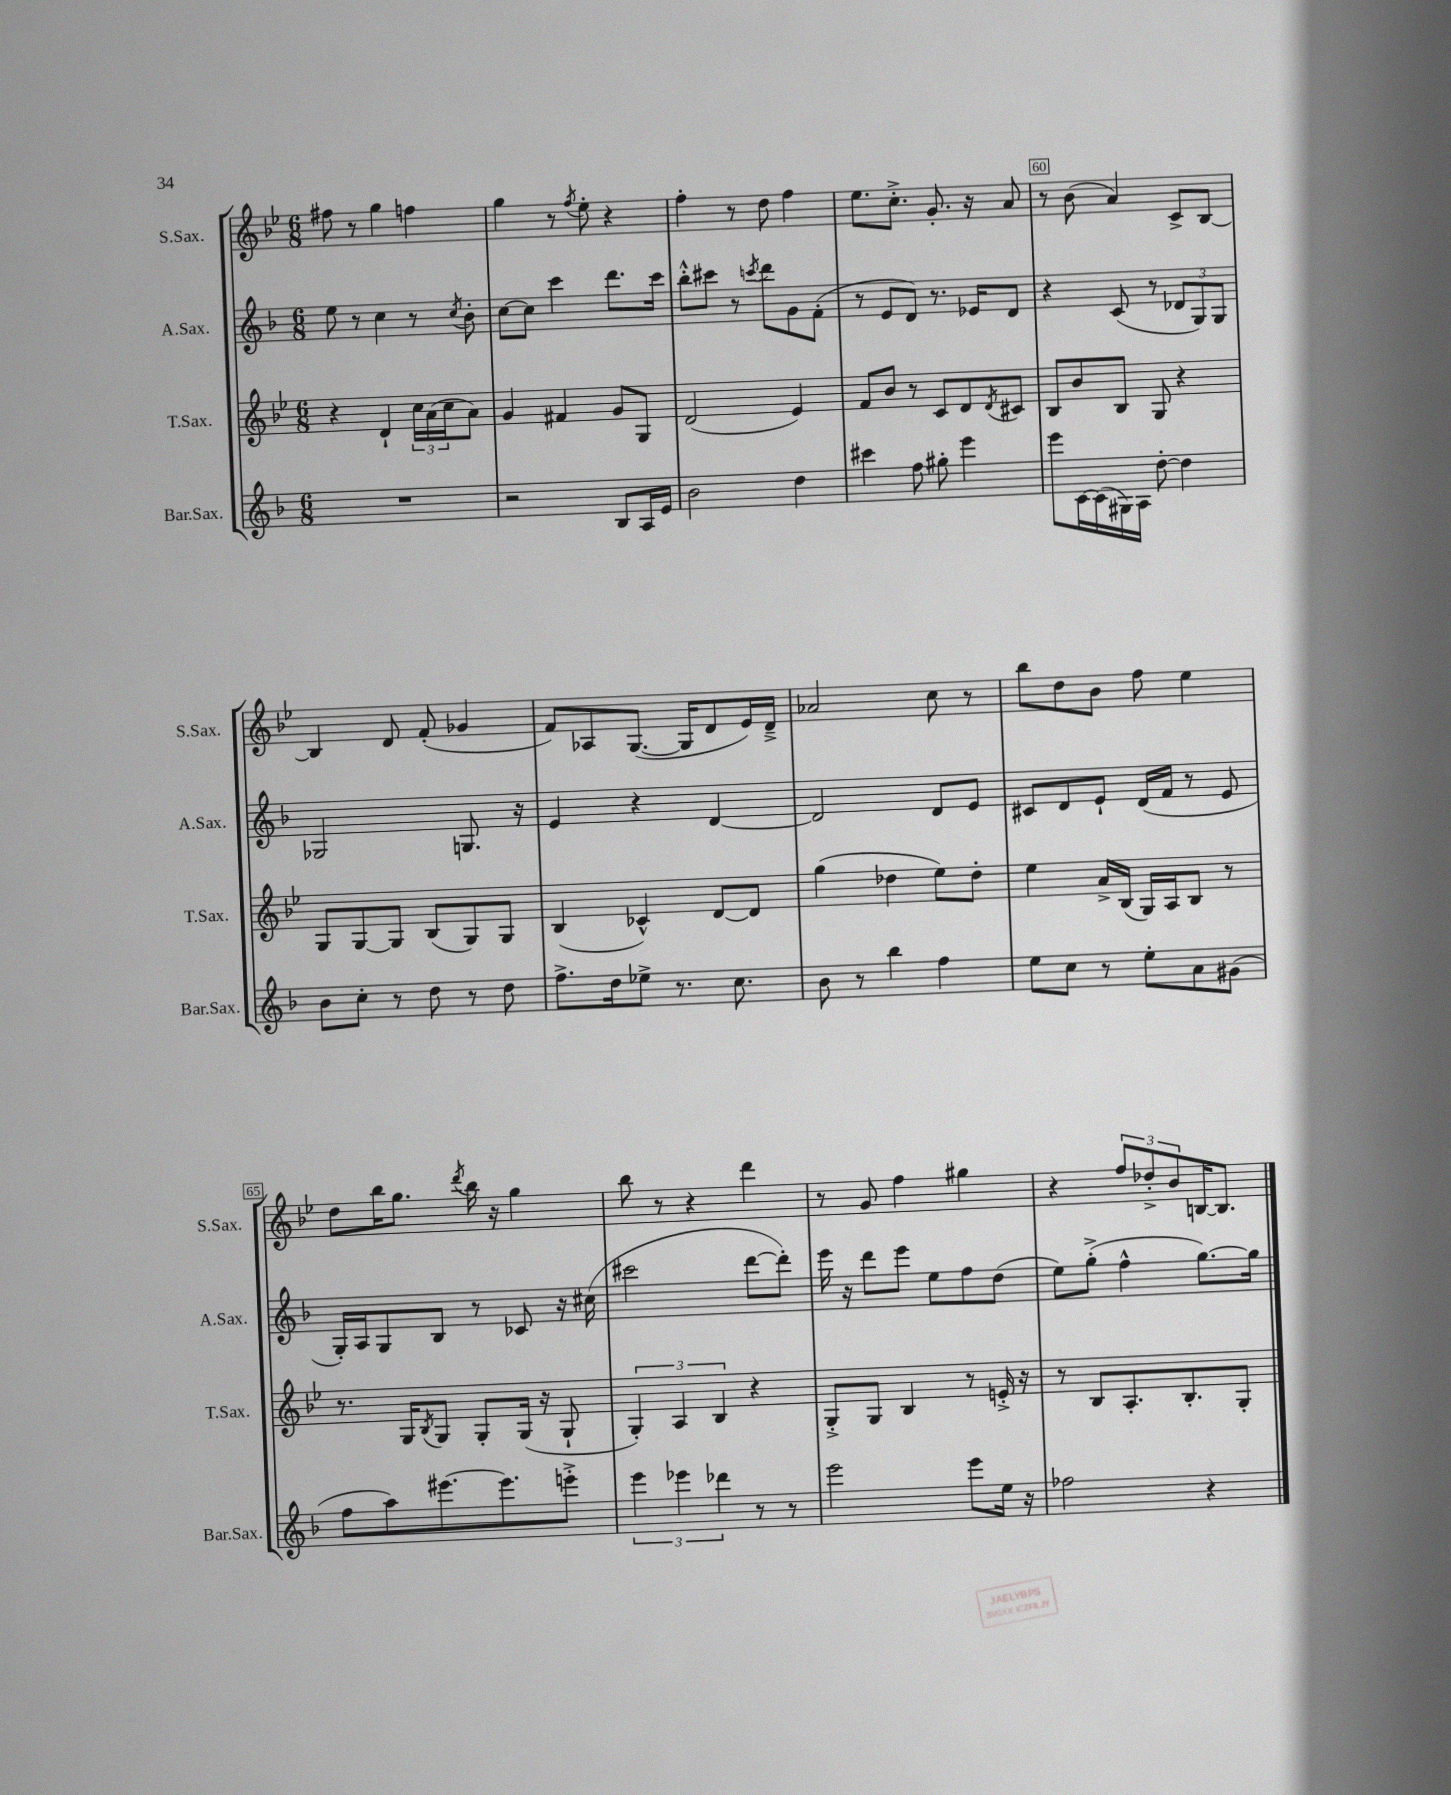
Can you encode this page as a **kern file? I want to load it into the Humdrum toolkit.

**kern	**kern	**kern	**kern
*part4	*part3	*part2	*part1
*staff4	*staff3	*staff2	*staff1
*I"Bar.Sax.	*I"T.Sax.	*I"A.Sax.	*I"S.Sax.
*I'Bar.Sax.	*I'T.Sax.	*I'A.Sax.	*I'S.Sax.
*clefG2	*clefG2	*clefG2	*clefG2
*k[b-]	*k[b-e-]	*k[b-]	*k[b-e-]
*M6/8	*M6/8	*M6/8	*M6/8
=56	=56	=56	=56
2.r	4r	8ee\	8ff#X\
.	.	8r	8r
.	4d`/	4cc\	4gg\
.	24cc\LL	8r	4ffn\
.	(24a\	.	.
.	24cc\J	.	.
.	.	8qcc/	.
.	8a\J)	8b-'\	.
=57	=57	=57	=57
2r	4g/	[8cc\L	4gg\
.	.	8cc\J]	.
.	4f#X/	4ccc\	8r
.	.	.	8qff/
.	.	.	8ee-'\
8B-/L	8g/L	8.ddd\L	4r
16A/L	8G/J	.	.
16e/JJ	.	16ccc\Jk	.
=58	=58	=58	=58
2b-\	(2d/	8bb-'^^\L	4ff'\
.	.	8ccc#X\J	.
.	.	8r	8r
.	.	8qcccn/	.
.	.	8ddd\L	8dd\
4dd\	4e-/)	8g\	4ff\
.	.	(8f'\J	.
=59	=59	=59	=59
4ccc#X\	8f/L	8r	8.ee-\L
.	8b-/J	8e/L	.
.	.	.	8.cc'^\J
8ff\	8r	8d/J)	.
8gg#X'\	8c/L	8.r	8.g'/
4eee\	8d/	.	.
.	.	16e-X/KL	16r
.	8qd/	.	.
.	8c#X/J	8d/J	8a/
=60	=60	=60	=60
8eee\L	8B-/L	4r	8r
[16c\L	8b-/	.	(8b-\
(16c\]	.	.	.
16G#X\)	8B-/J	(8c/	4a/)
16A\JJ	.	.	.
[8dd'\	8G/	8r	.
4dd\]	4r	12d-X/L	8c^/L
.	.	12G/)	.
.	.	.	[8B-/J
.	.	12G/J	.
!!LO:LB:g=z
=61	=61	=61	=61
8b-\L	8G/L	2G-X/	4B-/]
8cc'\J	[8G/	.	.
8r	8G/J]	.	8d/
8dd\	(8B-/L	.	(8f'/
8r	8G/)	8.Gn/	4g-X/
8dd\	8G/J	.	.
.	.	16r	.
=62	=62	=62	=62
8.ff^\L	(4B-/	4e/	8f/L)
.	.	.	8A-X/
16dd\k	.	.	.
8ee-X^\J	4c-X^^/)	4r	([8.G/J
8.r	.	.	.
.	.	.	16G/KL]
.	[8d/L	[4d/	8d/
8.cc\	.	.	.
.	8d/J]	.	16e-/L)
.	.	.	16d~^/JJ
=63	=63	=63	=63
8b-\	(4gg\	2d/]	2a-X/
8r	.	.	.
4bb-\	4dd-X\	.	.
4ff\	8ee-\L)	8d/L	8cc\
.	8dd-'\J	8e/J	8r
=64	=64	=64	=64
8ee\L	4ee-\	8c#X/L	8bb-\L
8cc\J	.	8d/	8dd\
8r	16a^/LL	8e`/J	8b-\J
.	(16B-/JJ	.	.
8ee'\L	16G/LL)	(16d/LL	8ff\
.	16A/J	16f/JJ	.
8a\	8B-/J	8r	4ee-\
(8g#X\J	8r	8e/	.
!!LO:LB:g=z
=65	=65	=65	=65
8ff\L	8.r	16G'/LL)	8dd\L
.	.	16A/J	.
8aa\)	.	8G/	16bb-\K
.	16G/KL	.	8.gg\J
.	8qB-/	.	.
[8.eee#X\	8G/J	8B-/J	.
.	.	.	8qddd/
.	8G'/L	8r	16bb-\
8.eee#\]	.	.	16r
.	(16G/Jk	8c-X/	4gg\
.	16r	.	.
8eeen'^\J	8G`/	16r	.
.	.	(16cc#X\	.
=66	=66	=66	=66
6eee\	6G'/)	2ccc#X\	8bb-\
.	.	.	8r
6eee-X\	6A/	.	.
.	.	.	4r
6ddd-X\	6B-/	.	.
8r	4r	[8ddd\L	4ddd\
8r	.	8ddd'\J])	.
=67	=67	=67	=67
2eee\	8G'^/L	16eee\	8r
.	.	16r	.
.	8G/J	8ddd\L	8g/
.	4B-/	8eee\J	4ff\
.	.	8ee\L	.
8eee\L	8r	8ff\	4gg#X\
16ee\Jk	16en'^/	(8dd\J	.
16r	16r	.	.
=68	=68	=68	=68
2ff-X\	8r	8ee\L)	4r
.	8B-/L	(8gg'^\J	.
.	8.A'/	4ff^^\	12ff/L
.	.	.	12dd-X'^/
.	.	.	12b-/
.	8.B-'/	.	.
4r	.	[8.gg\L)	[16Bn/K
.	.	.	8.B/J]
.	8G'/J	.	.
.	.	16gg\Jk]	.
==	==	==	==
*-	*-	*-	*-
